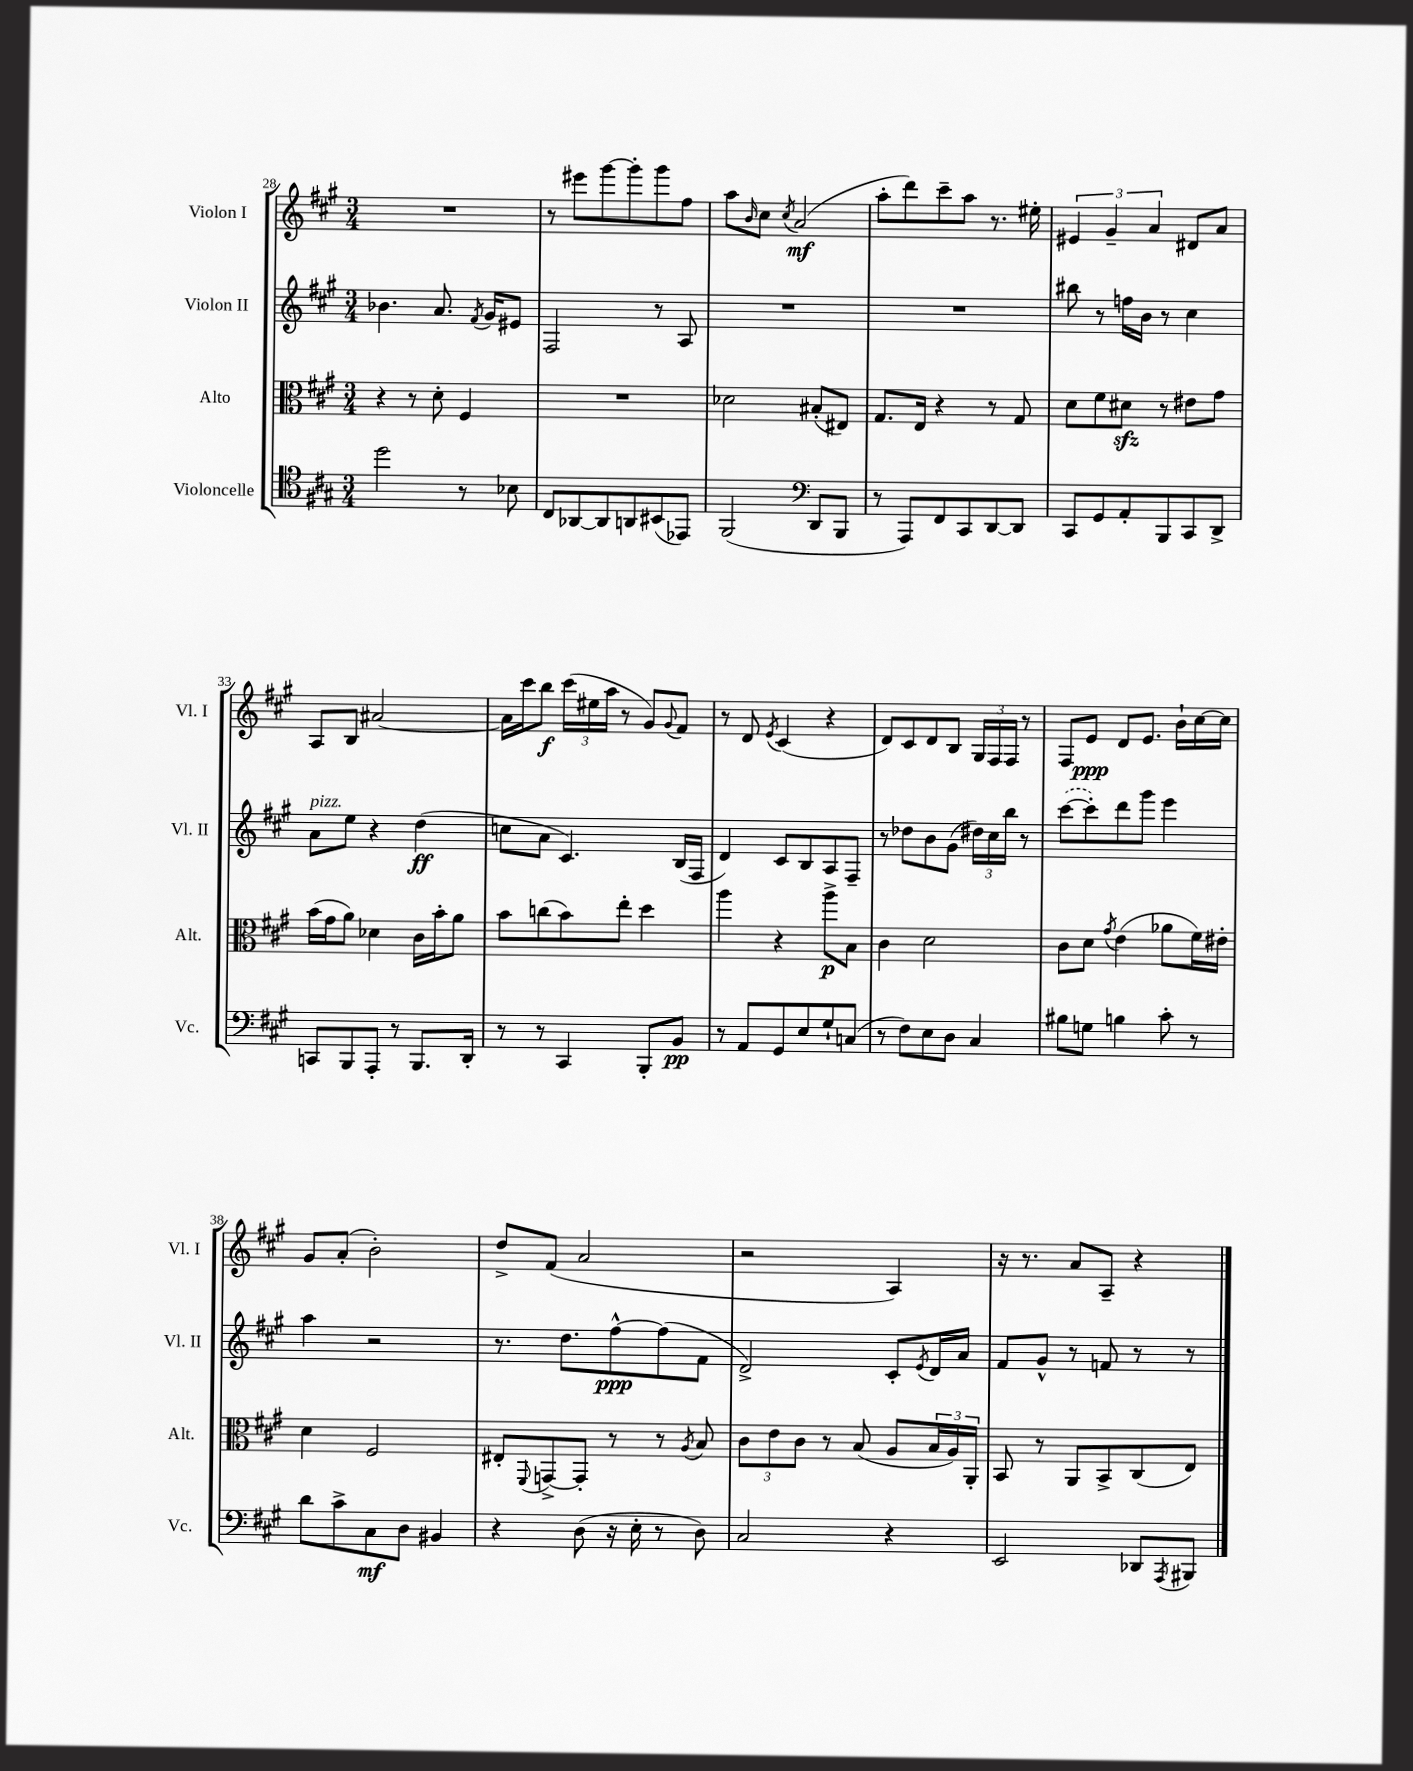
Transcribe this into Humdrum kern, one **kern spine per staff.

**kern	**kern	**kern	**kern
*staff4	*staff3	*staff2	*staff1
*clefC4	*clefC3	*clefG2	*clefG2
*k[f#c#g#]	*k[f#c#g#]	*k[f#c#g#]	*k[f#c#g#]
*M3/4	*M3/4	*M3/4	*M3/4
2dd\	4r	4.b-\	2.r
.	8r	.	.
.	8d'\	8.a/	.
8r	4F#/	.	.
.	.	8qf#/	.
.	.	16g#/LK	.
8B-\	.	8e#/J	.
=	=	=	=
8C#/L	2.r	2F#/	8r
[8AA-/	.	.	8eee#\L
8AA-/]	.	.	[8ggg#\
8AA/	.	.	8ggg#'\]
(8BB#/	.	8r	8ggg#\
8EE-/J)	.	8A/	8ff#\J
=	=	=	=
(2FF#/	2d-\	2.r	8aa\L
.	.	.	16qqb/
.	.	.	8cc#\J
.	.	.	8qcc#/
.	.	.	(2a/
*clefF4	*	*	*
8DD/L	(8B#'/L	.	.
8BBB/J	8E#/J)	.	.
=	=	=	=
8r	8.G#/L	2.r	8aa'\L
8AAA/L)	.	.	8ddd\)
.	16E/Jk	.	.
8FF#/	4r	.	8ccc#~\
8CC#/	.	.	8aa\J
[8DD/	8r	.	8.r
8DD/]J	8G#/	.	.
.	.	.	16ee#'\
=	=	=	=
8CC#/L	8d\L	8bb#\	6e#/
8GG#/	8f#\	8r	.
.	.	.	6g#~/
8AA'/	8d#\J	16ff\LL	.
.	.	16b\JJ	.
.	.	.	6a/
8BBB/	8r	8r	.
8CC#/	8e#\L	4cc#\	8d#/L
8DD^/J	8g#\J	.	8a/J
=	=	=	=
8CC/L	(16b\LL	8a\L	8A/L
.	16g#\J	.	.
8BBB/	8a\J)	8ee\J	8B/J
8AAA'/J	4d-\	4r	[2a#/
8r	.	.	.
8.BBB/L	16c#\LL	(4dd\	.
.	16b'\J	.	.
.	8a\J	.	.
16DD'/Jk	.	.	.
=	=	=	=
8r	8b\L	8cc\L	16a#\]LL
.	.	.	16ccc#\J
8r	(8cc\	8a\J	8bb\J
4CC#/	8b\)	4.c#/)	(24ccc#\LL
.	.	.	24ee#\
.	.	.	24aa\JJ
.	8ee'\J	.	8r
8BBB'/L	4dd\	.	8g#/L)
.	.	.	8qqg#/
8BB/J	.	(16B/LL	8f#/J
.	.	16F#/JJ	.
=	=	=	=
8r	4aa\	4d/)	8r
8AA/L	.	.	8d/
.	.	.	8qe/
8GG#/	4r	8c#/L	(4c#/
8E/	.	8B/	.
8G#`/	8aa^\L	8A/	4r
(8C/J	8B\J	8F#~/J	.
=	=	=	=
8r	4c#\	8r	8d/L)
8F#\L)	.	8dd-\L	8c#/
8E\	2d\	8b\	8d/
8D\J	.	(8g#\J	8B/J
4C#/	.	24dd#\LL)	24G#/LL
.	.	24cc#\	24F#/
.	.	24bb\JJ	24F#/JJ
.	.	8r	8r
=	=	=	=
8B#\L	8c#\L	([8ccc#\L	8F#/L
8G\J	8d\J	8ccc#'\])	8e/J
.	8qg#/	.	.
4B\	(4e\	8ddd\	8d/L
.	.	8ggg#\J	8.e/J
8c#'\	8a-\L	4eee\	.
.	.	.	16b`\LL
8r	16f#\L)	.	[16cc#\
.	16e#'\JJ	.	16cc#\]JJ
=	=	=	=
8d\L	4d\	4aa\	8g#/L
8c#^\	.	.	(8a'/J
8C#\	2F#/	2r	2b'\)
8D\J	.	.	.
4BB#/	.	.	.
=	=	=	=
4r	8E#'/L	8.r	8dd^/L
.	8qqFF#/	.	.
.	[8GG^/	.	(8f#/J
.	.	8.dd\L	.
(8D\	8GG'/]J	.	2a/
16r	8r	[8ff#^^\	.
16E'\	.	.	.
8r	8r	(8ff#\]	.
.	8qA/	.	.
8D\)	8B/	8f#\J	.
=	=	=	=
2C#/	12c#\L	2d^/)	2r
.	12e\	.	.
.	12c#\J	.	.
.	8r	.	.
.	(8B/	.	.
4r	8A/L	8c#'/L	4A/)
.	.	8qe/	.
.	24B/L	16d/L	.
.	24A/)	.	.
.	.	16a/JJ	.
.	24AA'/JJ	.	.
=	=	=	=
2EE/	8BB/	8f#/L	16r
.	.	.	8.r
.	8r	8g#^^/J	.
.	8AA/L	8r	8a/L
.	8BB^/	8f/	8A~/J
8DD-/L	(8C#/	8r	4r
8qAAA/	.	.	.
8BBB#/J	8E/J)	8r	.
==	==	==	==
*-	*-	*-	*-
